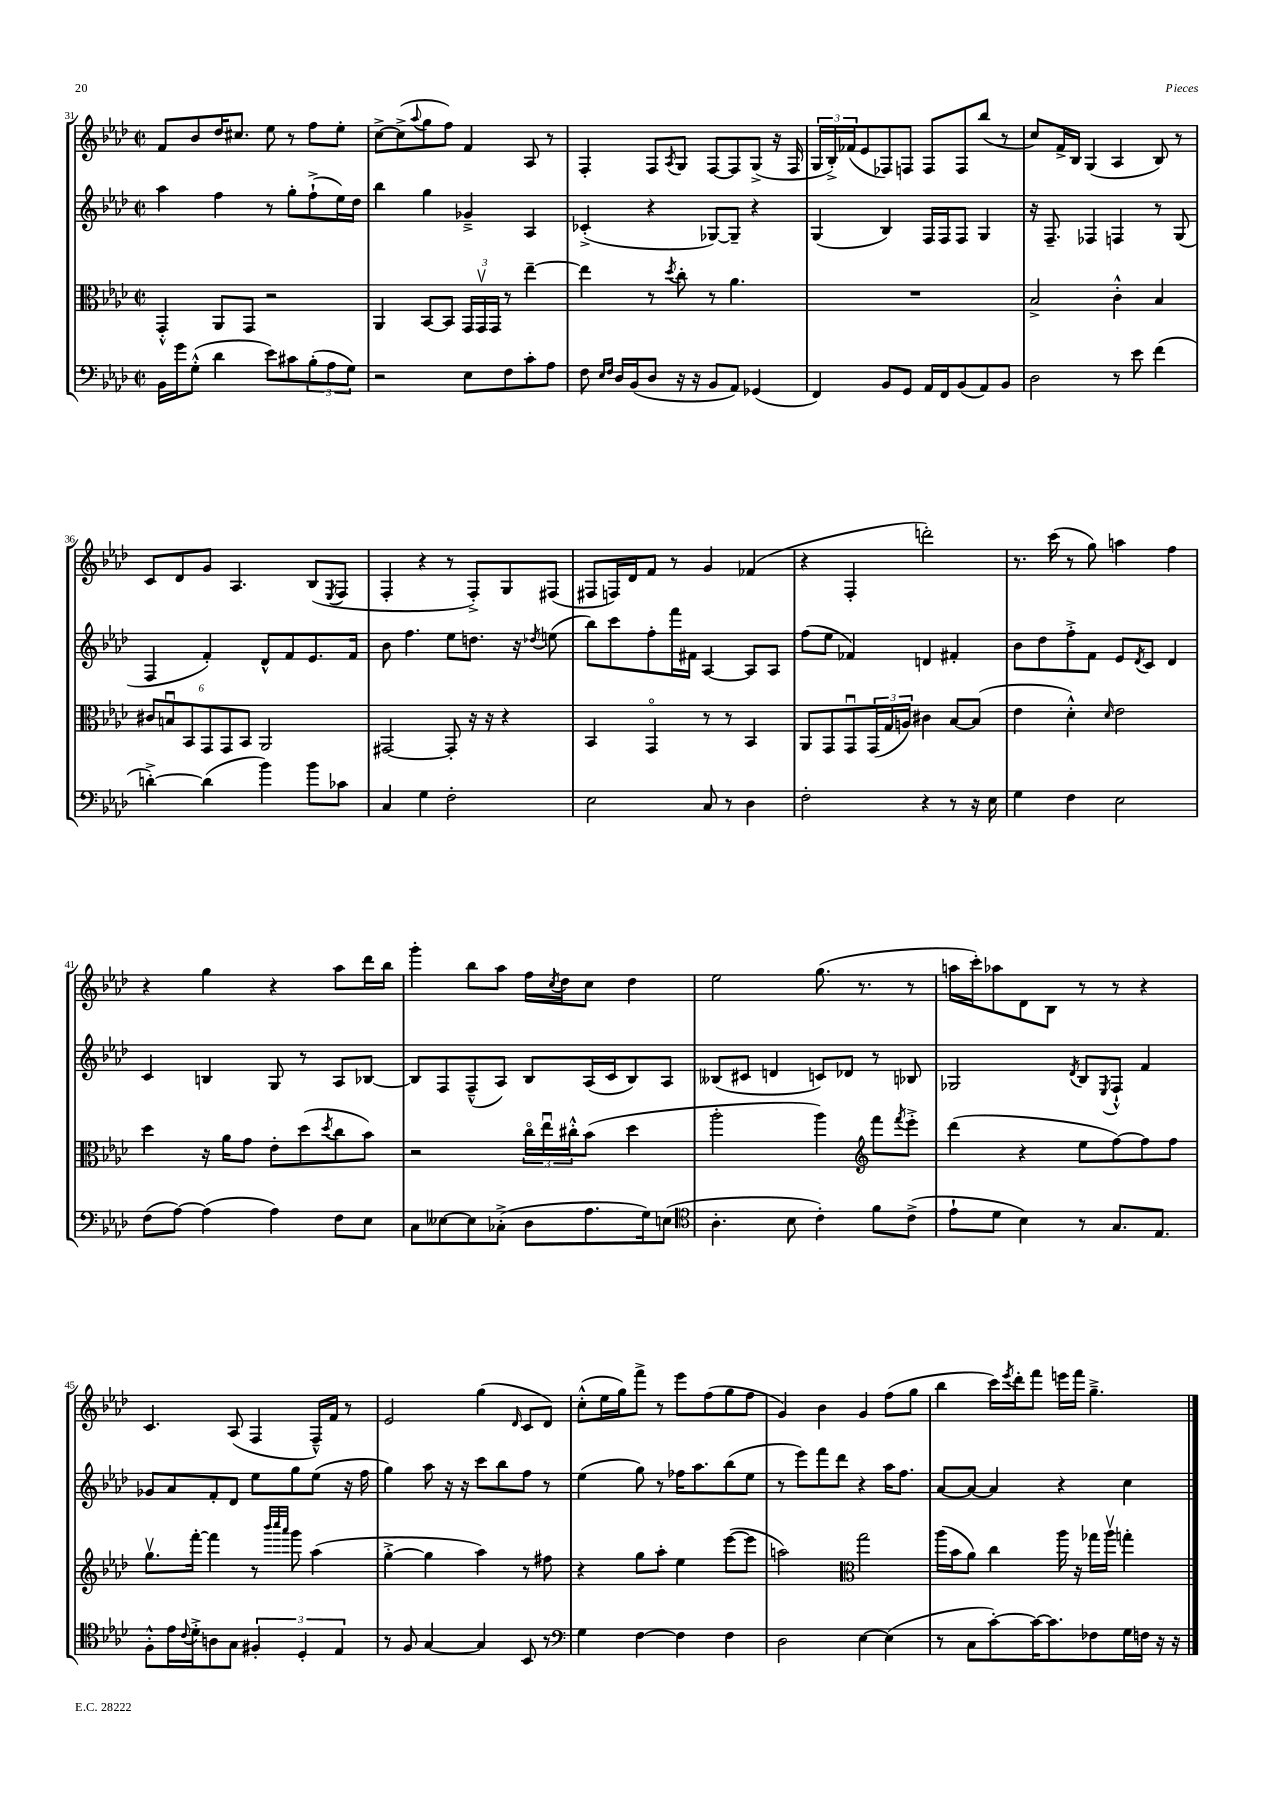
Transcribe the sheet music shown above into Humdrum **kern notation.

**kern	**kern	**kern	**kern
*part4	*part3	*part2	*part1
*staff4	*staff3	*staff2	*staff1
*clefF4	*clefC3	*clefG2	*clefG2
*k[b-e-a-d-]	*k[b-e-a-d-]	*k[b-e-a-d-]	*k[b-e-a-d-]
*M2/2	*M2/2	*M2/2	*M2/2
*met(c|)	*met(c|)	*met(c|)	*met(c|)
=31	=31	=31	=31
16BB-\LL	4GG'^^/	4aa-\	8f/L
16g\J	.	.	.
(8G'^^\J	.	.	8b-/
4d-\	8AA-/L	4ff\	16dd-/K
.	.	.	8.cc#X/J
.	8GG/J	.	.
8e-\L)	2r	8r	8ee-\
8c#X\	.	8gg'\L	8r
(12B-'\	.	(8ff`^\	8ff\L
12A-\	.	.	.
.	.	16ee-\L)	8ee-'\J
12G\J)	.	.	.
.	.	16dd-\JJ	.
=32	=32	=32	=32
2r	4AA-/	4bb-\	[8cc^\L
.	.	.	(8cc^\]
.	.	.	8qqaa-/
.	[8BB-/L	4gg\	8gg\
.	8BB-/J]	.	8ff\J)
8E-\L	24GG/LL	4g-X~^/	4f/
.	24GGv/	.	.
.	24GG/JJ	.	.
8F\	8r	.	.
8c'\	[4ee-~\	4A-/	8A-/
8A-\J	.	.	8r
=33	=33	=33	=33
8F\	4ee-\]	(4c-X'^/	4F'/
16qqE-/LL	.	.	.
16qqF/JJ	.	.	.
16D-/LL	.	.	.
(16BB-/J	.	.	.
8D-/J	8r	4r	8F/L
.	8qdd-/	.	8qA-/
16r	8cc'\	.	8G/J
16r	.	.	.
8BB-/L	8r	[8G-X/L)	[8F/L
8AA-/J)	4.a-\	8G-~/J]	8F/]
(4GG-X/	.	4r	(8G^/J
.	.	.	16r
.	.	.	16F/
=34	=34	=34	=34
4FF/)	1r	(4G/	24G/LL
.	.	.	24B-'^/)
.	.	.	(24f-X/J
.	.	.	8e-/
8BB-/L	.	4B-/)	8F-X/)
8GG/J	.	.	8Fn/J
16AA-/LL	.	16F/LL	8F/L
16FF/J	.	16F/J	.
(8BB-/	.	8F/J	8F/
8AA-/)	.	4G/	(8bb-/J
8BB-/J	.	.	8r
=35	=35	=35	=35
2D-\	2B-^/	16r	8cc/L)
.	.	8.F~/	.
.	.	.	16f^/L
.	.	.	16B-/JJ
.	.	4F-X/	(4G/
8r	4c'^^\	4Fn/	4A-/
8e-\	.	.	.
(4f\	4B-/	8r	8B-/)
.	.	(8G/	8r
!!LO:LB:g=z
=36	=36	=36	=36
[4dn'^\)	12c#X/L	4F/	8c/L
.	12Bnu/	.	.
.	.	.	8d-/
.	12BB-/	.	.
(4d\]	12GG/	4f'/)	8g/J
.	12GG/	.	.
.	.	.	4.A-/
.	12BB-/J	.	.
4b-\)	2AA-/	8d-^^/L	.
.	.	8f/	.
8b-\L	.	8.e-/	(8B-/L
.	.	.	8qE-/
8c-X\J	.	.	8F/J
.	.	16f/Jk	.
=37	=37	=37	=37
4C/	[2GG#X/	8b-\	4F'/
.	.	4.ff\	.
4G\	.	.	4r
2F'\	8GG#'/]	8ee-\L	8r
.	16r	8.ddn\J	8F'^/L)
.	16r	.	.
.	4r	.	8G/
.	.	16r	.
.	.	8qdd-X/	.
.	.	(8een\	(8F#X/J
=38	=38	=38	=38
2E-\	4BB-/	8bb-\L)	8F#X/L
.	.	8ccc\	16Fn/L)
.	.	.	16d-/J
.	4GG/	8ff'\	8f/J
.	.	16fff\L	8r
.	.	16f#X\JJ	.
8C/	8r	[4A-/	4g/
8r	8r	.	.
4D-\	4BB-/	8A-/L]	(4f-X/
.	.	8A-/J	.
=39	=39	=39	=39
2F'\	8AA-/L	(8ff\L	4r
.	8GG/	8ee-\J	.
.	8GGu/	4f-X/)	4F'/
.	(24GG/L	.	.
.	24G/	.	.
.	24An/JJ)	.	.
4r	4c#X\	4dn/	2dddn'\)
8r	[8B-/L	4f#X'/	.
16r	(8B-/J]	.	.
16E-\	.	.	.
=40	=40	=40	=40
4G\	4e-\	8b-\L	8.r
.	.	8dd-\	.
.	.	.	(16ccc\
4F\	4d-'^^\)	8ff'^\	8r
.	.	8f\J	8gg\)
.	16qqd-/	.	.
2E-\	2e-\	8e-/L	4aan\
.	.	8qd-/	.
.	.	8c/J	.
.	.	4d-/	4ff\
!!LO:LB:g=z
=41	=41	=41	=41
(8F\L	4dd-\	4c/	4r
[8A-\J)	.	.	.
(4A-\]	16r	4Bn/	4gg\
.	16a-\KL	.	.
.	8g\J	.	.
4A-\)	8e-'\L	8G/	4r
.	(8dd-\	8r	.
.	8qdd-/	.	.
8F\L	8cc\	8A-/L	8aa-\L
8E-\J	8b-\J)	[8B-X/J	16ddd-\L
.	.	.	16bb-\JJ
=42	=42	=42	=42
8C\L	2r	8B-/L]	4ggg'\
[8E--X\	.	8F/	.
8E--\]	.	(8F~^^/	8bb-\L
(8C-X'^\J	.	8A-/J)	8aa-\J
8D-\L	24cc\LL	8B-/L	16ff\LL
.	24ee-u\	.	.
.	.	.	8qcc/
.	.	.	16dd-\J
.	24cc#X'^^\J	.	.
8.A-\	(8b-\J	(16A-/L	8cc\J
.	.	16c/J	.
.	4dd-\	8B-/)	4dd-\
16G\k)	.	.	.
(8En\J	.	8A-/J	.
=43	=43	=43	=43
*clefC4	*	*	*
4.A-'\	2aa-'\	(8B--X/L	2ee-\
.	.	8c#X/J	.
.	.	4dn/	.
8B-\	.	.	.
4c'\)	4aa-\)	8cn/L)	(8.gg\
.	.	8d-X/J	.
.	.	.	8.r
*	*clefG2	*	*
8f\L	8fff\L	8r	.
.	8qfff/	.	.
(8c^\J	8eee-'^\J	8B-X/	8r
=44	=44	=44	=44
8e-`\L	(4ddd-\	2G-X/	16aan\LL
.	.	.	16ccc'\J)
8d-\J	.	.	8aa-X\
4B-\)	4r	.	8d-\
.	.	.	8B-\J
.	.	8qd-/	.
8r	8ee-\L	8B-/L	8r
.	.	8qE-/	.
8.G/L	[8ff\)	8F`^^/J	8r
.	8ff\]	4f/	4r
8.E-/J	.	.	.
.	8ff\J	.	.
!!LO:LB:g=z
=45	=45	=45	=45
8F'^^\L	8.ggv\L	8g-X/L	4.c/
16e-\L	.	8a-/	.
8qqc/	.	.	.
16d-'^\J	[16fff'\Jk	.	.
8An\	4fff\]	8f'/	.
8G\J	.	8d-/J	(8A-/
6F#X'/	8r	8ee-\L	4F/
.	32qqbbb-/LLL	.	.
.	32qqcccc/	.	.
.	32qqaaa-/JJJ	.	.
.	8ggg\	8gg\	.
6D-'/	.	.	.
.	(4aa-\	(8ee-\J	16F~^^/LL)
.	.	.	16f/JJ
6E-/	.	.	.
.	.	16r	8r
.	.	16ff\	.
=46	=46	=46	=46
8r	[4gg'^\	4gg\)	2e-/
8F/	.	.	.
[4G/	4gg\]	8aa-\	.
.	.	16r	.
.	.	16r	.
4G/]	4aa-\)	8ccc\L	(4gg\
.	.	8bb-\	.
.	.	.	16qqd-/
8BB-/	8r	8ff\J	8c/L
8r	8ff#X\	8r	8d-/J)
=47	=47	=47	=47
*clefF4	*	*	*
4G\	4r	(4ee-\	(8cc'^^\L
.	.	.	16ee-\L
.	.	.	16gg\J)
[4F\	8gg\L	8gg\)	8fff^\J
.	8aa-'\J	8r	8r
4F\]	4ee-\	16ff-X\KL	8eee-\L
.	.	8.aa-\	.
.	.	.	(8ff\
4F\	([8eee-\L	(8bb-\	8gg\
.	8eee-\J]	8ee-\J	8ff\J
=48	=48	=48	=48
2D-\	2aan\)	8r	4g/)
.	.	8eee-\L)	.
.	.	8fff\	4b-\
.	.	8ddd-\J	.
*	*clefC3	*	*
[4E-\	2gg\	4r	4g/
(4E-\]	.	16aa-\KL	(8ff\L
.	.	8.ff\J	.
.	.	.	8gg\J
=49	=49	=49	=49
8r	(16aa-\LL	[8a-/L	4bb-\
.	16b-\J	.	.
8C\L	8a-\J)	8a-/J_	.
[8c'\)	4cc\	4a-/]	16ccc\LL)
.	.	.	8qeee-/
.	.	.	16ddd-'\J
16c\K_	.	.	8fff\J
8.c\]	.	.	.
.	16aa-\	4r	16eeen\LL
.	16r	.	16fff\JJ
8F-X\	16gg-X\LL	.	4.gg~^\
.	16aa-v\JJ	.	.
16G\L	4ggn'\	4cc\	.
16Fn\JJ	.	.	.
16r	.	.	.
16r	.	.	.
==	==	==	==
*-	*-	*-	*-
